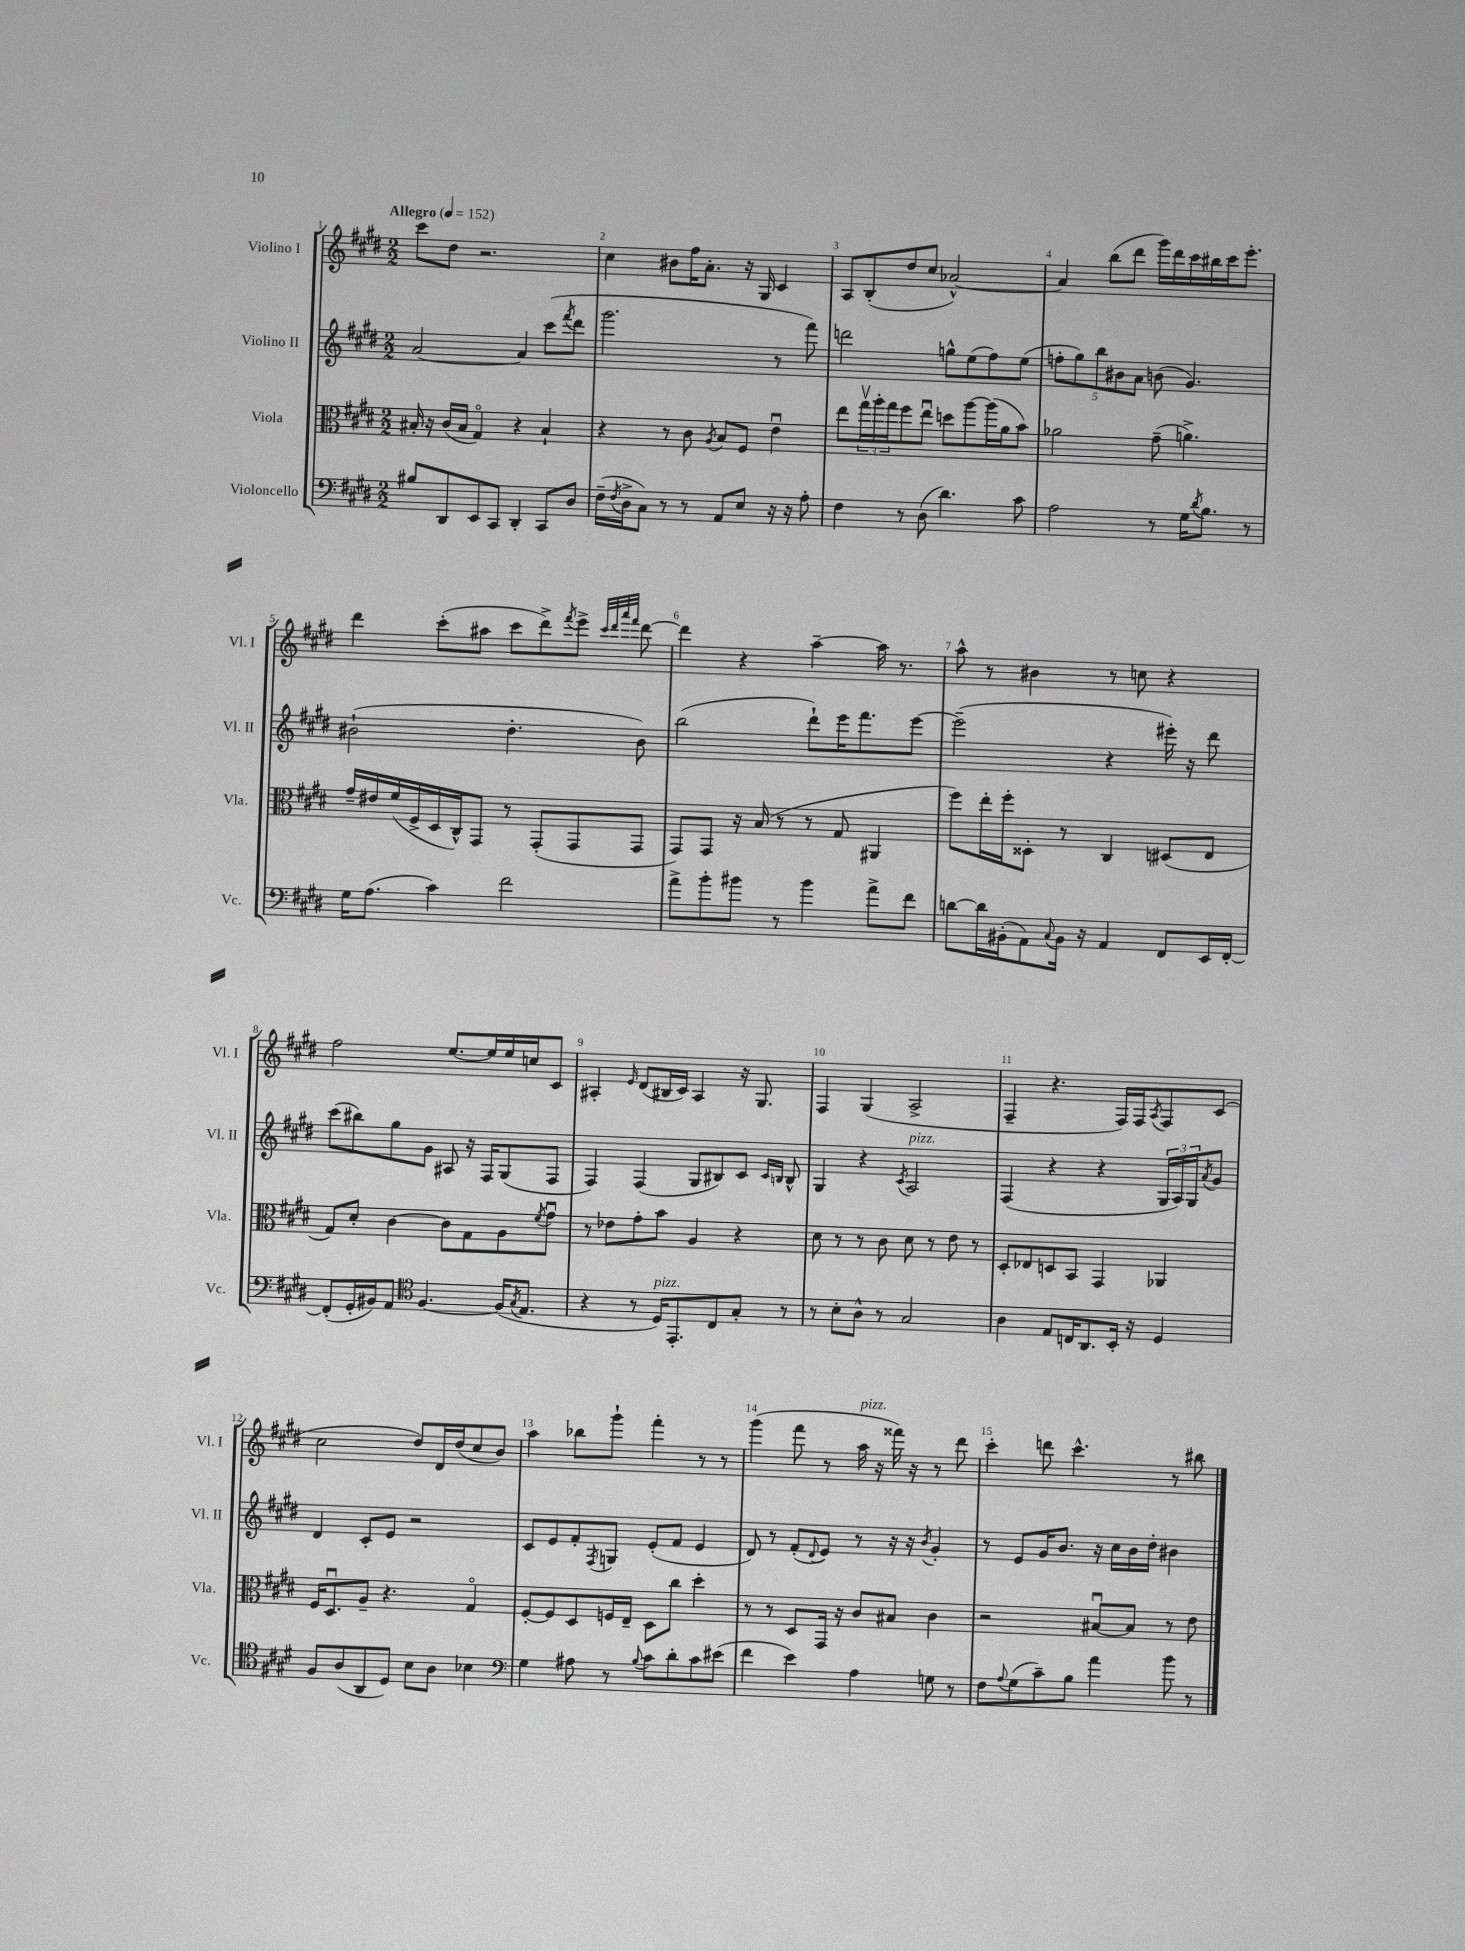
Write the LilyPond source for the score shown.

<<
\new StaffGroup <<
\new Staff = "s0" \with { instrumentName = "Violino I" shortInstrumentName = "Vl. I" } {
    \clef treble \key e \major \numericTimeSignature \time 2/2 \tempo "Allegro" 4 = 152
    cis'''8 dis''8 r2. |
    cis''4 bis'8 fis''16 a'8.-. r16 gis16 cis'4 |
    a8 b8-.( dis''8 cis''8 aes'2~-^) |
    aes'4 b''8( dis'''8 gis'''16) dis'''16 cis'''16 bis''16 cis'''16 e'''8.-. |
    dis'''4 cis'''8-.( ais''8 cis'''8 dis'''8->) \acciaccatura { fis'''8 } e'''8-> \grace { cis'''32 dis'''32 a'''32 fis'''32 } dis'''8~ |
    dis'''4 r4 a''4~-- a''16 r8. |
    a''8-^ r8 bis'4 r8 c''8 r4 |
    fis''2 e''8.~ e''16 e''16 c''16 cis'8 |
    ais4-. \grace { e'16 } dis'8( bis16 cis'16) ais4 r16 gis8. |
    fis4 gis4( a2-> |
    fis4-- r4. fis16) fis16 \acciaccatura { a8 } fis8 cis'8( |
    cis''2 dis''8) dis'16 dis''16( cis''8 b'8) |
    a''4 bes''8 gis'''8-! fis'''4-. r8 r8 |
    gis'''4( fis'''8 r8 a''16^\markup { \italic "pizz." } r16 fisis'''16) r16 r8 dis'''8 |
    cis'''4-. d'''8 cis'''4.-^ r8 bis''8 \bar "|." |
}
\new Staff = "s1" \with { instrumentName = "Violino II" shortInstrumentName = "Vl. II" } {
    \clef treble \key e \major \numericTimeSignature \time 2/2
    a'2~ a'4 cis'''8( \acciaccatura { fis'''8 } dis'''8 |
    gis'''2. r8 fis'''8) |
    d'''2 g''8-^ e''8( fis''8) e''8( |
    \tuplet 5/4 { f''8-. gis''8) b''8 bis'8 a'8 } b'8( gis'4.) |
    bis'2-!( dis''4.-. bis'8) |
    b''2( dis'''8-!) e'''16 fis'''8. e'''8~ |
    e'''2--( r4 eis'''16-.) r16 dis'''8 |
    cis'''8( bis''8) gis''8 gis'8 ais8 r16 fis16 gis8( fis8 |
    fis4) fis4( gis8 bis8) cis'8 \grace { cis'16 b16 } b8-^ |
    gis4 r4 \acciaccatura { cis'8 } a2^\markup { \italic "pizz." } |
    fis4( r4 r4 \tuplet 3/2 { gis16 a16) gis16 } \acciaccatura { a'8 } gis'8 |
    dis'4 cis'8-. e'8 r2 |
    cis'8 e'8 fis'8-. \acciaccatura { fis8 } g8 e'8-.( fis'8 e'4 |
    dis'8) r8 fis'8-.( \appoggiatura { dis'8 } e'8) r8 r16 r16 \acciaccatura { b'8 } gis'4-. |
    r8 e'8 gis'16 b'8. r16 cis''16 b'16 dis''16-. bis'4 \bar "|." |
}
\new Staff = "s2" \with { instrumentName = "Viola" shortInstrumentName = "Vla." } {
    \clef alto \key e \major \numericTimeSignature \time 2/2
    bis16-. r16 cis'16( bis16 gis4\flageolet) r4 bis4-! |
    r4 r8 cis'8 \acciaccatura { a8 } b8 fis8 e'4\downbow |
    e''8 \tuplet 3/2 { gis''16\upbow a''16-. gis''16 } fis''8 e''8\downbow d''8 a''8~ a''16( a'16 b'8) |
    aes'2 gis'8--( a'4.->) |
    gis'16-- eis'16 fis'16( fis16-> dis16 cis16-^) gis,8 r8 gis,8-.( gis,8 gis,8 |
    gis,8) gis,8 r16 b16( r8 r8 gis8 ais,4 |
    fis''8) e''16-. fis''16-. disis8-. r8 cis4 dis8( e8 |
    gis8) dis'8-. cis'4~ cis'8 gis8 a8 \acciaccatura { fis'8 } gis'8\downbow |
    r8 ees'8 gis'8-. b'8 a4 r4 |
    dis'8 r8 r8 cis'8 dis'8 r8 e'8 r8 |
    dis8-. ees8 d8 b,8 gis,4 aes,4 |
    fis16 dis8.\downbow a8-- r4. gis4\flageolet |
    fis8~-. fis8 dis8 f16 e16-- dis8 cis''8 dis''4-. |
    r8 r8 dis8 gis,16 r16 cis'8 bis8 cis'4 |
    r2 bis8~\downbow bis8 r8 e'8 \bar "|." |
}
\new Staff = "s3" \with { instrumentName = "Violoncello" shortInstrumentName = "Vc." } {
    \clef bass \key e \major \numericTimeSignature \time 2/2
    bis8 dis,8 e,8 cis,8 dis,4-. cis,8 dis8 |
    fis16--( \acciaccatura { fis8 } dis16-> cis8) r8 r8 a,8 e8 r16 r16 a8-. |
    fis4 r8 dis8( dis'4.) cis'8 |
    a2 r8 gis16 \acciaccatura { dis'8 } b8. r8 |
    gis16 a8.( cis'4) fis'2 |
    a'8-> b'8-. bis'8 r8 bis'4 a'8-> fis'8 |
    d'8~ d'16 bis,16-.( a,8) \appoggiatura { cis8 } bis,16 r16 a,4 fis,8 e,16 fis,16~-. |
    fis,8-.( gis,16-. bis,16) a,8 \clef tenor fis4.~ fis16( \acciaccatura { gis8 } e8. |
    r4 r8 dis16^\markup { \italic "pizz." }) e,8.-. cis8 gis8-. r8 |
    r8 b8-. a8-^ r8 gis2 |
    a4 e8 c16 a,8. b,16-. r16 dis4 |
    fis8 a8( a,8 dis8) b8 a8 bes4 |
    \clef bass gis4 ais8 r8 \appoggiatura { b8 } cis'8 dis'8-. cis'8 eis'8( |
    fis'4 e'4) a4 g8 r8 |
    fis8 \appoggiatura { a8 } gis8( cis'8--) b8 a'4 b'8 r8 \bar "|." |
}
>>
>>
\layout { \context { \Score \override BarNumber.break-visibility = ##(#f #t #t) barNumberVisibility = #all-bar-numbers-visible } }
